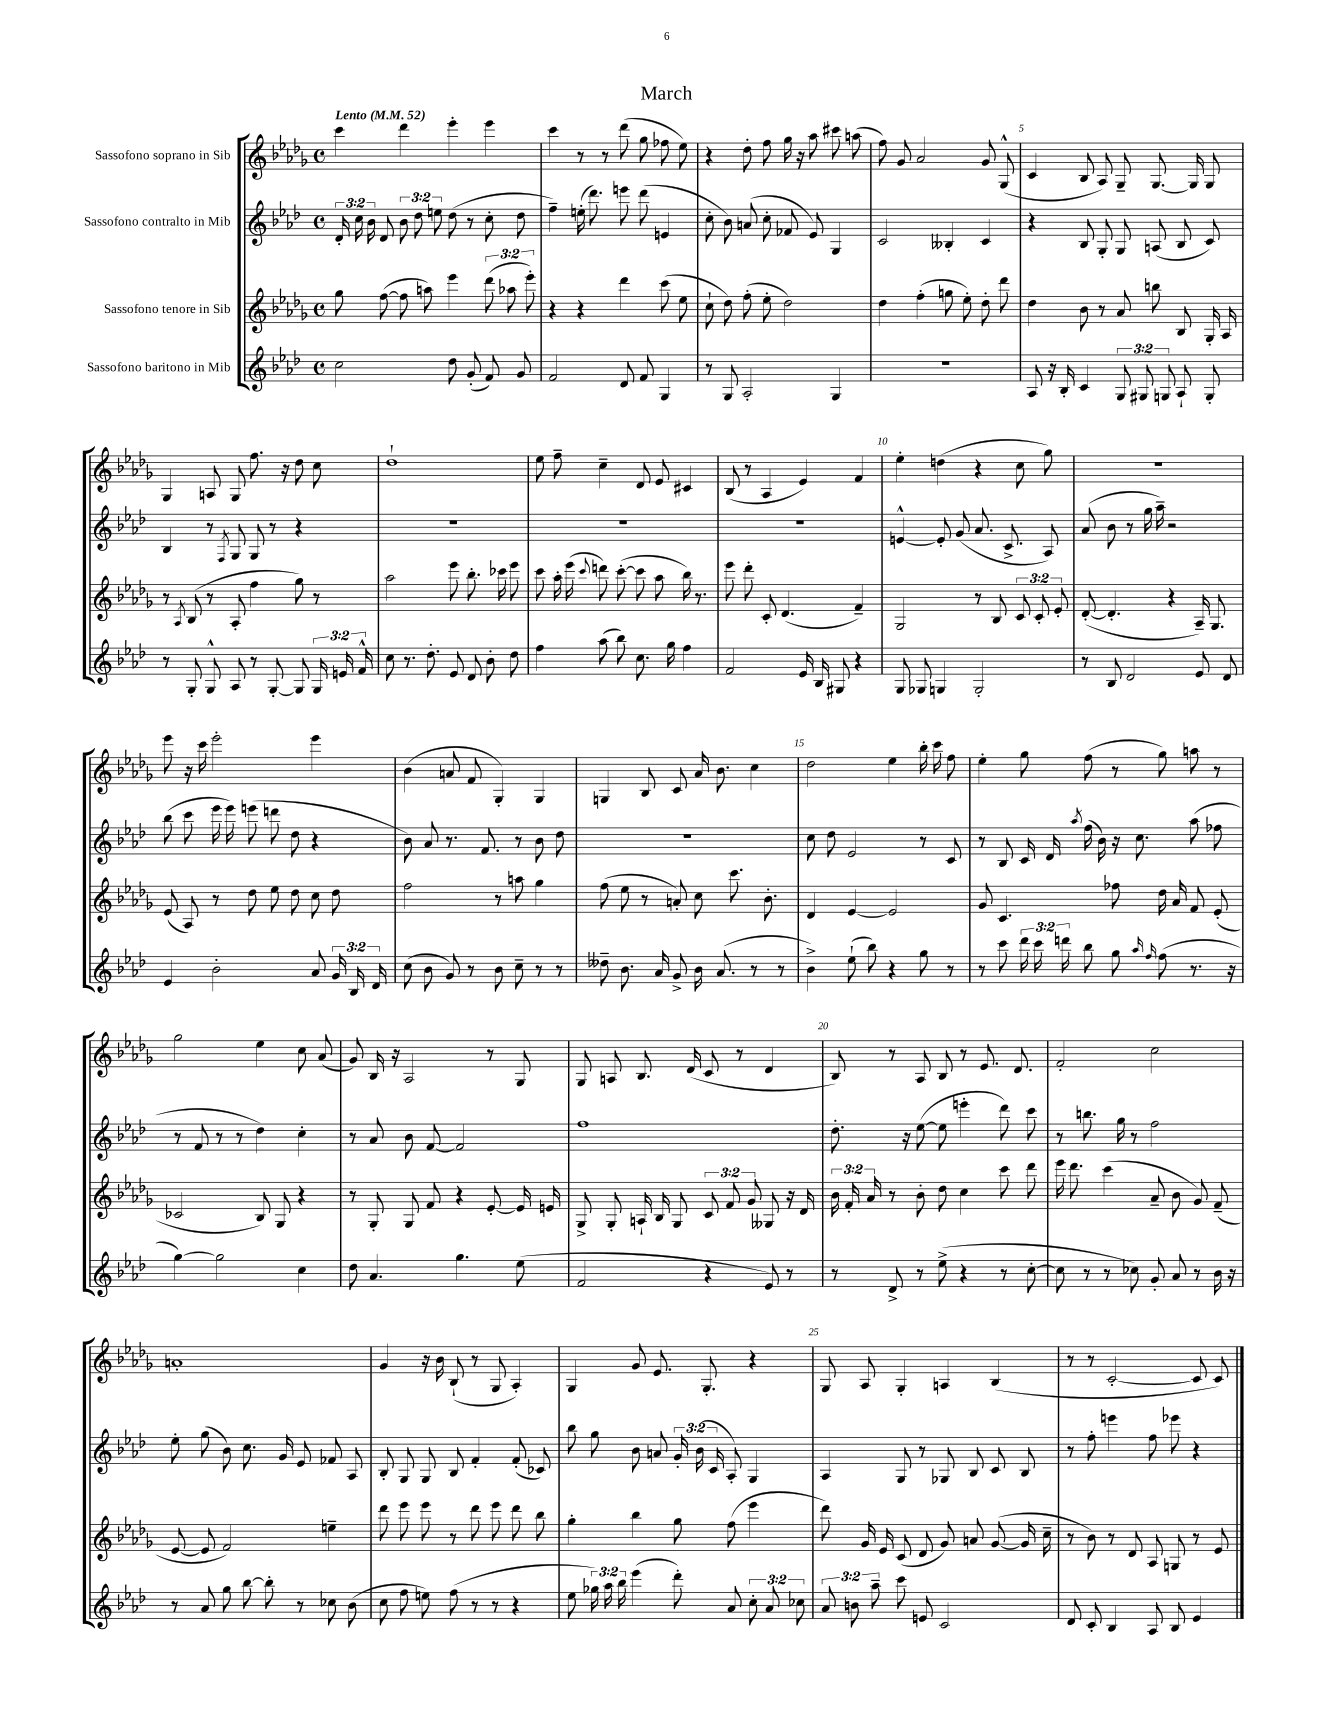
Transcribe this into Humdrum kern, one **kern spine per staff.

**kern	**kern	**kern	**kern
*staff4	*staff3	*staff2	*staff1
*clefG2	*clefG2	*clefG2	*clefG2
*k[b-e-a-d-]	*k[b-e-a-d-g-]	*k[b-e-a-d-]	*k[b-e-a-d-g-]
*M4/4	*M4/4	*M4/4	*M4/4
*met(c)	*met(c)	*met(c)	*met(c)
*MM52	*MM52	*MM52	*MM52
2cc	8gg-	24d-'	4ccc
.	.	24cc	.
.	.	24b-	.
.	([8ff	8d-	.
.	8ff]	12b-	4ddd-
.	.	12dd-	.
.	8aa)	.	.
.	.	12ee	.
8dd-	4eee-	(8dd-	4eee-'
(8g'	.	8r	.
8f)	(12ddd-	8cc'	4eee-
.	12aa-	.	.
8g	.	8dd-	.
.	12eee-')	.	.
=	=	=	=
2f	4r	4ff~)	4ccc
.	4r	(16ee'	8r
.	.	8.ddd-)	.
.	.	.	8r
8d-	4ddd-	8eee	(8ddd-
8f	.	(8ddd-	8gg-
4G	(8ccc	4e	8ff-
.	8ee-	.	8ee-)
=	=	=	=
8r	8cc`	8cc'	4r
8G	8dd-)	8b-)	.
2A-'	(8ff'	(8a	8dd-'
.	8ee-'	8cc'	8ff
.	2dd-)	8f-	16gg-
.	.	.	16r
.	.	8e-)	8aa-
4G	.	4G	8ccc#
.	.	.	(8aa
=	=	=	=
1r	4dd-	2c	8ff)
.	.	.	8g-
.	(4ff'	.	2a-
.	8gg	4B--'	.
.	8ee-')	.	.
.	8dd-'	4c	8g-
.	8ddd-	.	(8G-^^
=	=	=	=
8A-	4dd-	4r	4c
16r	.	.	.
16B-'	.	.	.
4c	8b-	8B-	8B-
.	8r	8G'	8A-)
12G	8a-	8G	8G-~
12G#	.	.	.
.	8bb	(8A	[8.G-
12G	.	.	.
8A-`	8B-	8B-	.
.	.	.	16G-]
8G'	16G-'	8c)	8G-
.	16A-	.	.
=	=	=	=
8r	8r	4B-	4G-
.	8qA-	.	.
8G'	(8B-	.	.
8G^^	8r	8r	8A
.	.	8qF	.
8A-	8A-'	8G	8G-
8r	4ff	8G	8.ff
[8G'	.	8r	.
.	.	.	16r
8G]	8gg-)	4r	8dd-
24G	8r	.	8cc
24e	.	.	.
24f^^	.	.	.
=	=	=	=
8cc	2aa-	1r	1dd-`
8.r	.	.	.
8.dd-'	.	.	.
8e-	8eee-	.	.
8d-	8.bb-'	.	.
8b-'	.	.	.
.	16ccc-	.	.
8dd-	8eee-	.	.
=	=	=	=
4ff	8ccc	1r	8ee-
.	16aa-'	.	8ff~
.	(16eee-	.	.
.	8qqccc	.	.
(8aa-	8ddd)	.	4cc~
8bb-)	([8ccc'	.	.
8.cc	8ccc]	.	8d-
.	8aa-	.	8e-
16gg	.	.	.
4ff	16bb-)	.	4c#
.	8.r	.	.
=	=	=	=
2f	8eee-	1r	(8B-
.	8ddd-'	.	8r
.	8c'	.	4A-
.	(4.d-	.	.
16e-	.	.	4e-)
16B-	.	.	.
8G#	.	.	.
4r	4f~)	.	4f
=	=	=	=
8G	2G-	[4e^^	4ee-'
8G-	.	.	.
4G	.	8e']	(4dd
.	.	(8g	.
2G'	8r	8.a-	4r
.	8B-	.	.
.	.	8.c^	.
.	12c	.	8cc
.	12c'	.	.
.	.	8A-)	8gg-)
.	12e-'	.	.
=	=	=	=
8r	([8d-'	(8a-	1r
8B-	4.d-']	8b-	.
2d-	.	8r	.
.	.	16gg	.
.	.	16aa-~)	.
.	4r	2r	.
8e-	16A-~)	.	.
.	8.G-	.	.
8d-	.	.	.
=	=	=	=
4e-	(8e-	(8bb-	8eee-
.	8A-)	8ccc	16r
.	.	.	16ccc
2b-'	8r	16eee-	2eee-'
.	.	16eee-)	.
.	8dd-	(8eee	.
.	8ee-	8ddd	.
.	8dd-	8dd-	.
8a-	8cc	4r	4eee-
24g	8dd-	.	.
24B-	.	.	.
24d-	.	.	.
=	=	=	=
(8cc	2ff	8b-)	(4b-
8b-	.	8a-	.
8g)	.	8.r	8a
8r	.	.	8f
.	.	8.f	.
8b-	8r	.	4G-')
8cc~	8aa	8r	.
8r	4gg-	8b-	4G-
8r	.	8dd-	.
=	=	=	=
8dd--~	(8ff	1r	4G
8.b-	8ee-	.	.
.	8r	.	8B-
16a-	.	.	.
8g^	8a')	.	8c
16b-	8cc	.	16a-
(8.a-	.	.	8.b-
.	8.ccc	.	.
8r	.	.	4cc
.	8.b-'	.	.
8r	.	.	.
=	=	=	=
4b-^)	4d-	8cc	2dd-
.	.	8dd-	.
(8ee-`	[4e-	2e-	.
8bb-)	.	.	.
4r	2e-]	.	4ee-
8gg	.	8r	16bb-'
.	.	.	16ccc
8r	.	8c	8ff
=	=	=	=
8r	8g-	8r	4ee-'
8ccc	4.c	8B-	.
24ddd-	.	16c	8gg-
24ccc	.	.	.
.	.	16d-	.
24ddd	.	.	.
.	.	8qaa-	.
8bb-	.	(16ff	(8ff
.	.	16b-)	.
8gg	8ff-	16r	8r
.	.	8.cc	.
16qqaa-	.	.	.
16qqff	.	.	.
(8ff	16dd-	.	8gg-)
.	16a-	.	.
8.r	8f	(8aa-	8aa
.	(8e-'	8ff-	8r
16r	.	.	.
=	=	=	=
[4gg)	2c-	8r	2gg-
.	.	8f	.
2gg]	.	8r	.
.	.	8r	.
.	8B-)	4dd-)	4ee-
.	8G-	.	.
4cc	4r	4cc'	8cc
.	.	.	(8a-
=	=	=	=
8dd-	8r	8r	8g-)
4.a-	8G-'	8a-	16B-
.	.	.	16r
.	8G-	8b-	2A-
.	8f	[8f	.
4.gg	4r	2f]	.
.	[8e-'	.	8r
(8ee-	16e-]	.	8G-
.	16e	.	.
=	=	=	=
2f	8G-^	1ff	8G-
.	8G-'	.	8A
.	16A`	.	8.B-
.	16B-	.	.
.	8G-	.	.
.	.	.	(16d-
4r	12c	.	8c
.	12f	.	.
.	.	.	8r
.	12g-	.	.
8e-)	8G--	.	4d-
8r	16r	.	.
.	16d-	.	.
=	=	=	=
8r	24b-	8.dd-'	8B-)
.	24f'	.	.
.	24a-	.	.
8d-^	8r	.	8r
.	.	16r	.
8r	8b-'	([8ee-	8A-
(8ee-^	8dd-	8ee-]	8B-
4r	4cc	4eee'	8r
.	.	.	8.e-
8r	8ccc	8ddd-)	.
.	.	.	8.d-
[8cc'	8ddd-	8ccc	.
=	=	=	=
8cc]	16eee-	8r	2f'
.	8.ddd-	.	.
8r	.	8.bb	.
8r	(4ccc	.	.
.	.	16gg	.
8cc-)	.	8r	.
8g'	8a-~	2ff	2cc
8a-	8b-	.	.
8r	8g-)	.	.
16b-	(8f~	.	.
16r	.	.	.
=	=	=	=
8r	[8e-	8ee-'	1a'
8a-	8e-]	(8gg	.
8gg	2f)	8b-)	.
[8bb-	.	8.cc	.
8bb-']	.	.	.
.	.	16g	.
8r	.	8e-	.
8cc-	4ee~	8f-	.
(8b-	.	8A-	.
=	=	=	=
8cc	8ddd-	8B-'	4g-
8ff	8eee-	8G	.
8ee)	8eee-	8G	16r
.	.	.	16b-
(8ff	8r	8B-	(8B-`
8r	8ddd-	4f'	8r
8r	8eee-	.	8G-
4r	8ddd-	(8f'	4A-')
.	8bb-	8c-)	.
=	=	=	=
8ee-	4gg-'	8bb-	4G-
24gg-)	.	8gg	.
24aa-	.	.	.
24bb-	.	.	.
(4eee-	4bb-	8b-	8g-
.	.	8a	8.e-
8ddd-')	8gg-	24g'	.
.	.	(24b-	.
.	.	.	8.G-'
.	.	24c	.
8a-	(8ff	8A-')	.
12cc'	4eee-	4G	4r
12a-	.	.	.
12cc-	.	.	.
=	=	=	=
12a-	8ddd-)	4A-	8G-
12b	.	.	.
.	16g-	.	8A-
12aa-~	.	.	.
.	16e-	.	.
8ccc	(8c	8G	4G-'
8e	8d-	8r	.
2c	8g-)	8G-	4A
.	8a	8B-	.
.	([8g-	8c	(4B-
.	16g-]	8B-	.
.	16cc~	.	.
=	=	=	=
8d-	8r	8r	8r
8c'	8b-)	8ff'	8r
4B-	8r	4eee	[2c'
.	8d-	.	.
8A-	8A-	8ff	.
8B-	8G	8eee-	.
4e-	8r	4r	8c]
.	8e-	.	8c)
==	==	==	==
*-	*-	*-	*-
